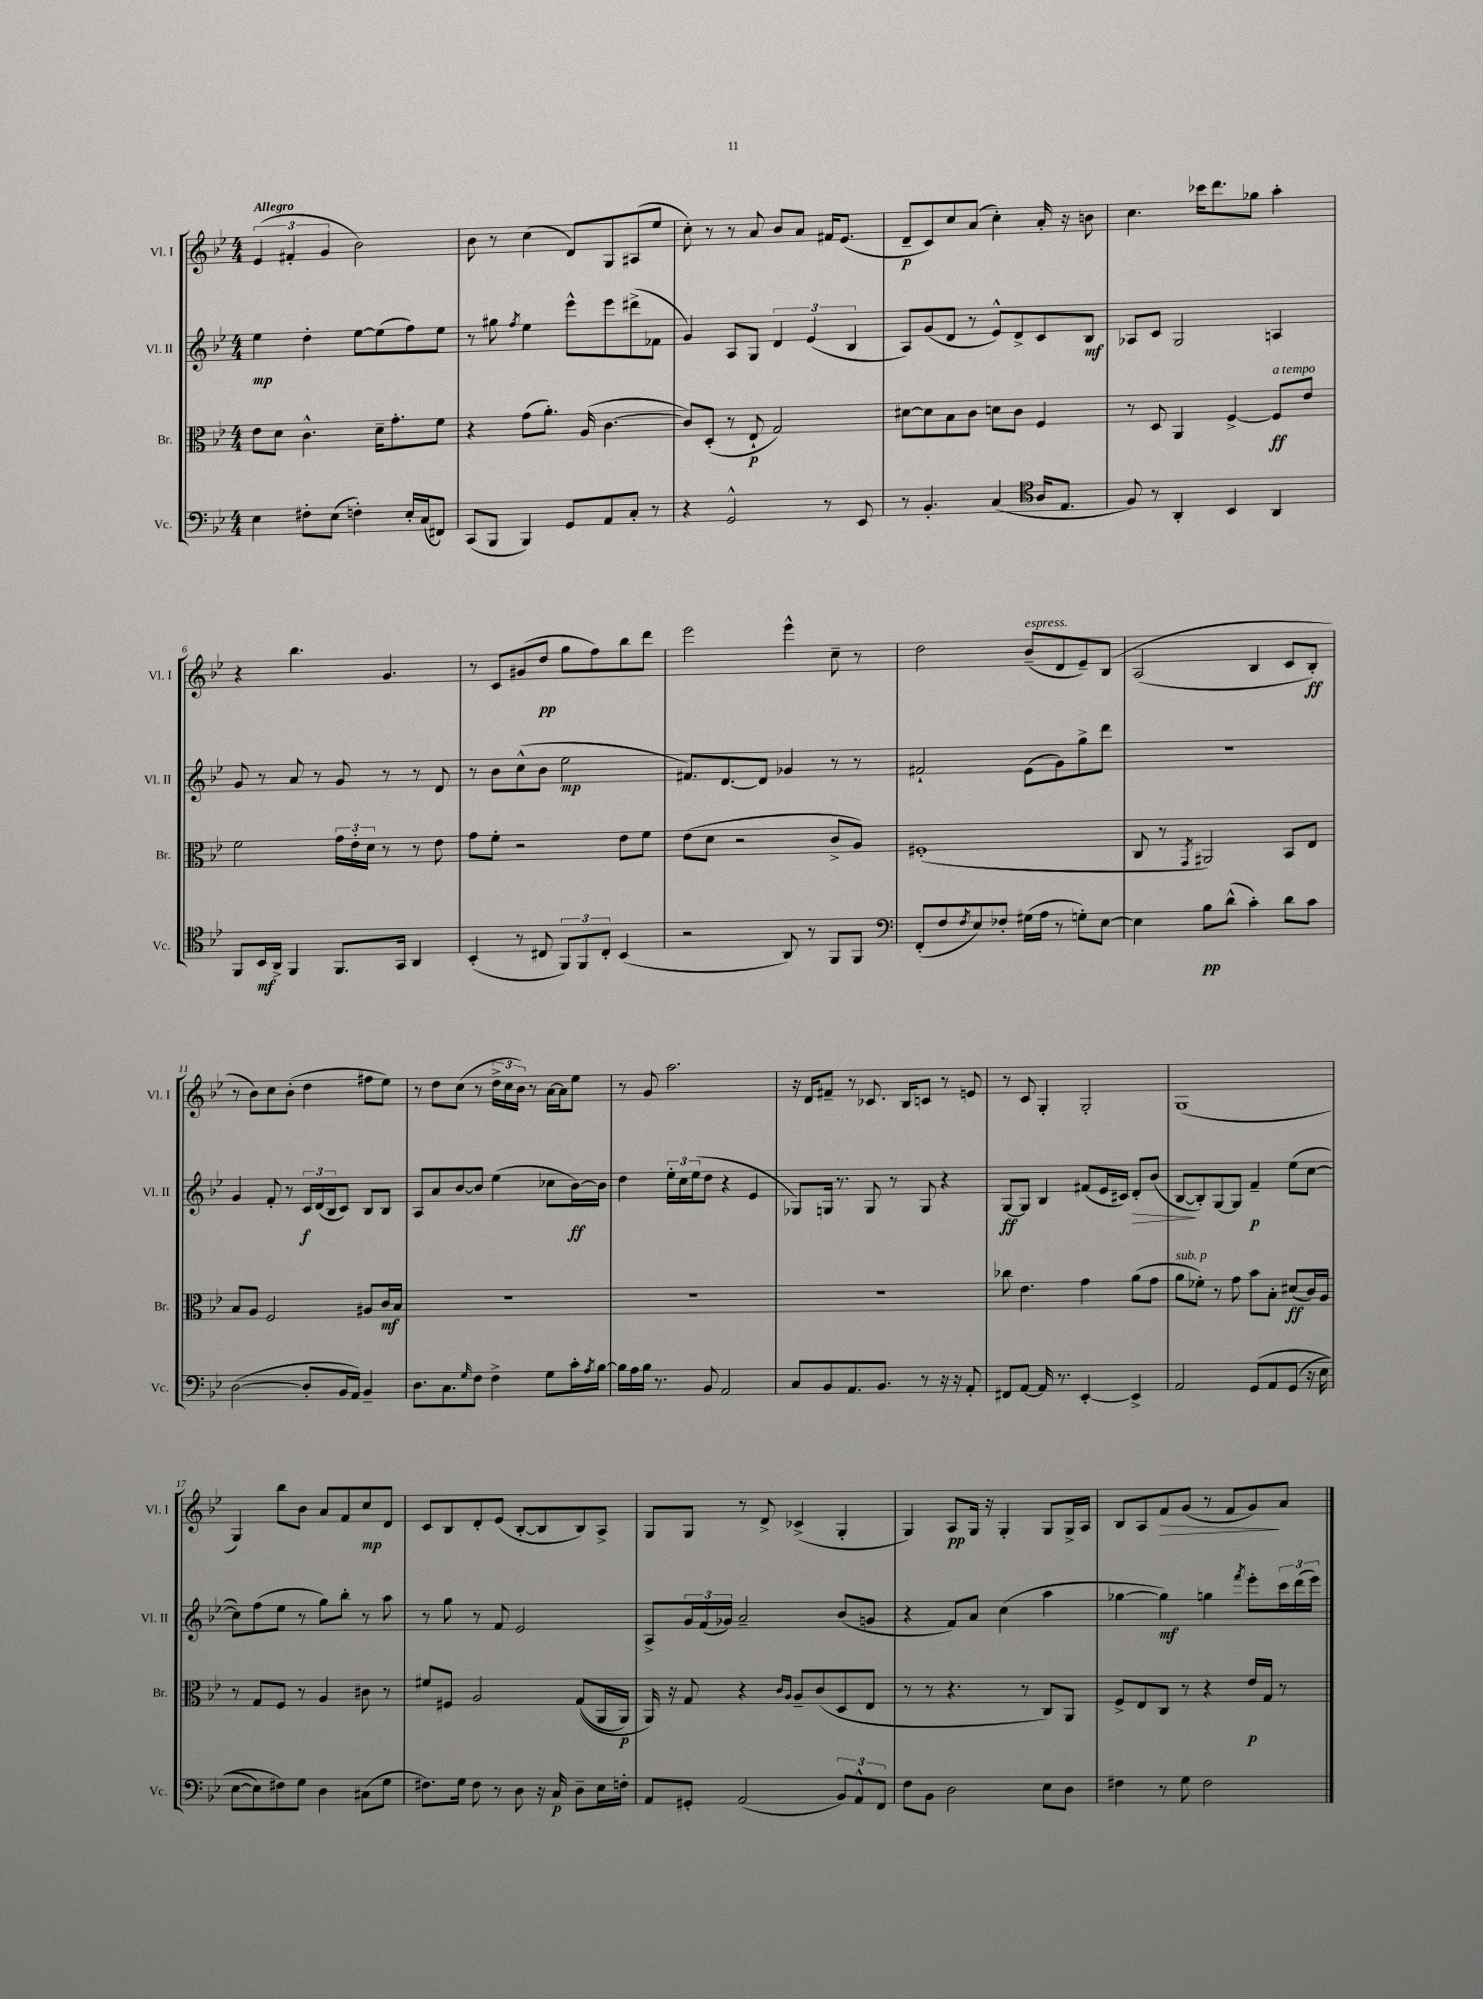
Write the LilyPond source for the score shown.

<<
\new StaffGroup <<
\new Staff = "s0" \with { instrumentName = "Vl. I" shortInstrumentName = "Vl. I" } {
    \clef treble \key bes \major \numericTimeSignature \time 4/4 \tempo "Allegro"
    \tuplet 3/2 { ees'4( fis'4-. g'4 } bes'2) |
    bes'8 r8 c''4( d'8) g8 ais8( ees''8 |
    c''8-.) r8 r8 a'8 bes'8 a'8 fis'16 ees'8.( |
    d'8--\p c'8) c''8 a'8( c''4-.) a'16-. r16 b'8 |
    c''4. ces'''16 d'''8. ges''8 a''4-. |
    r4 bes''4. g'4. |
    r8 c'8 gis'8( d''8\pp g''8 f''8) bes''8 d'''8 |
    ees'''2 ees'''4-^ c''8-- r8 |
    d''2 bes'8--^\markup { \italic "espress." }( d'8 ees'8--) bes8\( |
    a2( bes4 c'8 bes8-.\ff) |
    r8 bes'8\) c''8 bes'8-.( d''4 fis''8 ees''8) |
    r8 d''8 c''8( r8 \tuplet 3/2 { d''16-> c''16 bes'16) } r8 a'16~ a'16 ees''8 |
    r8 g'8 a''2. |
    r16 d'16 fis'8-- r8 ces'8. bes16 c'8 r8 e'8 |
    r8 c'8 g4-. g2-. |
    g1( |
    g4) bes''8 bes'8 a'8 f'8 c''8\mp d'8 |
    c'8 bes8 d'8-. ees'8( bes8~-. bes8 bes8) a8-> |
    g8 g8 r8 d'8-> ces'4->( g4-. |
    g4) a8\pp g16 r16 g4-. g8 g16-> a16 |
    bes8 a8 f'8\> g'8( r8 f'8 g'8\!) a'8 \bar "|." |
}
\new Staff = "s1" \with { instrumentName = "Vl. II" shortInstrumentName = "Vl. II" } {
    \clef treble \key bes \major \numericTimeSignature \time 4/4
    ees''4\mp d''4-. ees''8~ ees''8( f''8) ees''8 |
    r8 gis''8 \acciaccatura { f''8 } ees''4 ees'''8-^ ees'''8 dis'''8->( fes'8 |
    g'4) a8 g8 \tuplet 3/2 { d'4 ees'4( bes4 } |
    a8) g'8( d'8 r8 ees'8-^) d'8-> c'8 bes8\mf |
    aes8 c'8 g2 a4 |
    g'8 r8 a'8 r8 g'8 r8 r8 d'8 |
    r8 bes'8 c''8-^( bes'8 ees''2\mp |
    fis'8.) d'8.~ d'8 ges'4 r8 r8 |
    fis'2-! ees'8( g'8) g''8-> d'''8 |
    R1 |
    g'4 f'8-. r8 \tuplet 3/2 { c'16\f d'16( bes16 } c'8) bes8 bes8 |
    a8 a'8 bes'8~ bes'8 ees''4( ces''8 bes'16~\ff) bes'16 |
    d''4 \tuplet 3/2 { ees''16-. c''16 ees''16( } d''8 r4 ees'4 |
    ges8) g16 r8. g8 r8 g8 r4 |
    g8~\ff g8 bes4 fis'8( ees'16 cis'16) d'8-.\> bes'8( |
    bes8~\! bes8-.) g8~ g8 f'4--\p ees''8( c''8~ |
    c''8) f''8( ees''8 r8 g''8) bes''8-. r8 a''8 |
    r8 g''8 r8 f'8 ees'2 |
    a8-> \tuplet 3/2 { g'16 f'16( ges'16) } a'2-- bes'8( g'8 |
    r4 f'8) a'8 c''4( a''4 |
    ges''4~ ges''4\mf) g''4 \acciaccatura { f'''8 } ees'''8-. \tuplet 3/2 { c'''16 d'''16( ees'''16) } \bar "|." |
}
\new Staff = "s2" \with { instrumentName = "Br." shortInstrumentName = "Br." } {
    \clef alto \key bes \major \numericTimeSignature \time 4/4
    ees'8 d'8 c'4.-^ d'16-- g'8.-. f'8 |
    r4 g'8( a'8.-.) a16( c'4.~ |
    c'8) d8-.( r8 ees8-!\p g2) |
    dis'8~ dis'8 bes8 c'8 d'8 c'8 f4 |
    r8 d8 a,4 f4~-> f8\ff^\markup { \italic "a tempo" } ees'8 |
    f'2 \tuplet 3/2 { g'16 ees'16-. d'16 } r8 r8 ees'8 |
    g'8 f'8-. r2 ees'8 f'8 |
    ees'8( d'8 r2 c'8-> a8) |
    fis1-.( |
    c8 r8 \acciaccatura { g,8 } ais,2) bes,8 ees8 |
    bes8 a8 f2 ais8 c'16\mf bes16 |
    R1 |
    R1 |
    R1 |
    ces''8 ees'4. g'4 a'8( g'8 |
    a'8^\markup { \italic "sub. p" } fes'8-.) r8 g'8 bes'8 bes8-. dis'8\ff( c'16) a16 |
    r8 g8 f8 r8 a4 cis'8 r8 |
    fis'8 fis8 a2 g8(\( a,16 a,16\p) |
    a,16\) r16 g8 r4 \grace { c'16 a16 } a8-- c'8( d8 ees8 |
    r8 r8 r4. r8 c8) a,8 |
    f8-> ees8 c8 r8 r4 ees'16\p g16 r8 \bar "|." |
}
\new Staff = "s3" \with { instrumentName = "Vc." shortInstrumentName = "Vc." } {
    \clef bass \key bes \major \numericTimeSignature \time 4/4
    ees4 fis8-. ees8( f4-.) ees16-. c16( fis,8) |
    c,8( bes,,8 bes,,4) g,8 a,8 c8-. r8 |
    r4 g,2-^ r8 ees,8 |
    r8 bes,4.-. c4( \clef tenor a16 ees8. |
    f8) r8 a,4-. bes,4 a,4 |
    f,8 bes,16\mf a,16-> f,4 f,8. g,16 a,4 |
    bes,4-.( r8 cis8 \tuplet 3/2 { f,8) f,8 cis8-. } bes,4( |
    r2 a,8) r8 f,8 f,8 |
    \clef bass f,8-.( f8 \acciaccatura { f8 } ees8) fes8-. gis16( a16 r8 g8-.) ees8~ |
    ees4 bes8\pp d'8-^( c'4-.) d'8 c'8 |
    d2~( d8-. bes,16 a,16) bes,4-- |
    d8. c8. \grace { g16 } f8 f4-> g8 c'16-. \acciaccatura { a8 } bes16~ |
    bes16 a16 bes16 r8. bes,8 a,2 |
    c8 bes,8 a,8. bes,8. r8 r16 r16 a,8-. |
    fis,8 a,8~ a,16 r8. ees,4~-. ees,4-> |
    a,2 g,8\( a,8 g,8( r16 ees16 |
    ees8~ ees8) fis8\) g8 d4 cis8( g8 |
    fis8.) g16 fis8 r8 d8 r16 c16\p d8-- ees16 f16-. |
    a,8 gis,8-. a,2( \tuplet 3/2 { bes,8) a,8-^ f,8 } |
    f8 bes,8 d2 ees8 d8 |
    fis4 r8 g8 fis2 \bar "|." |
}
>>
>>
